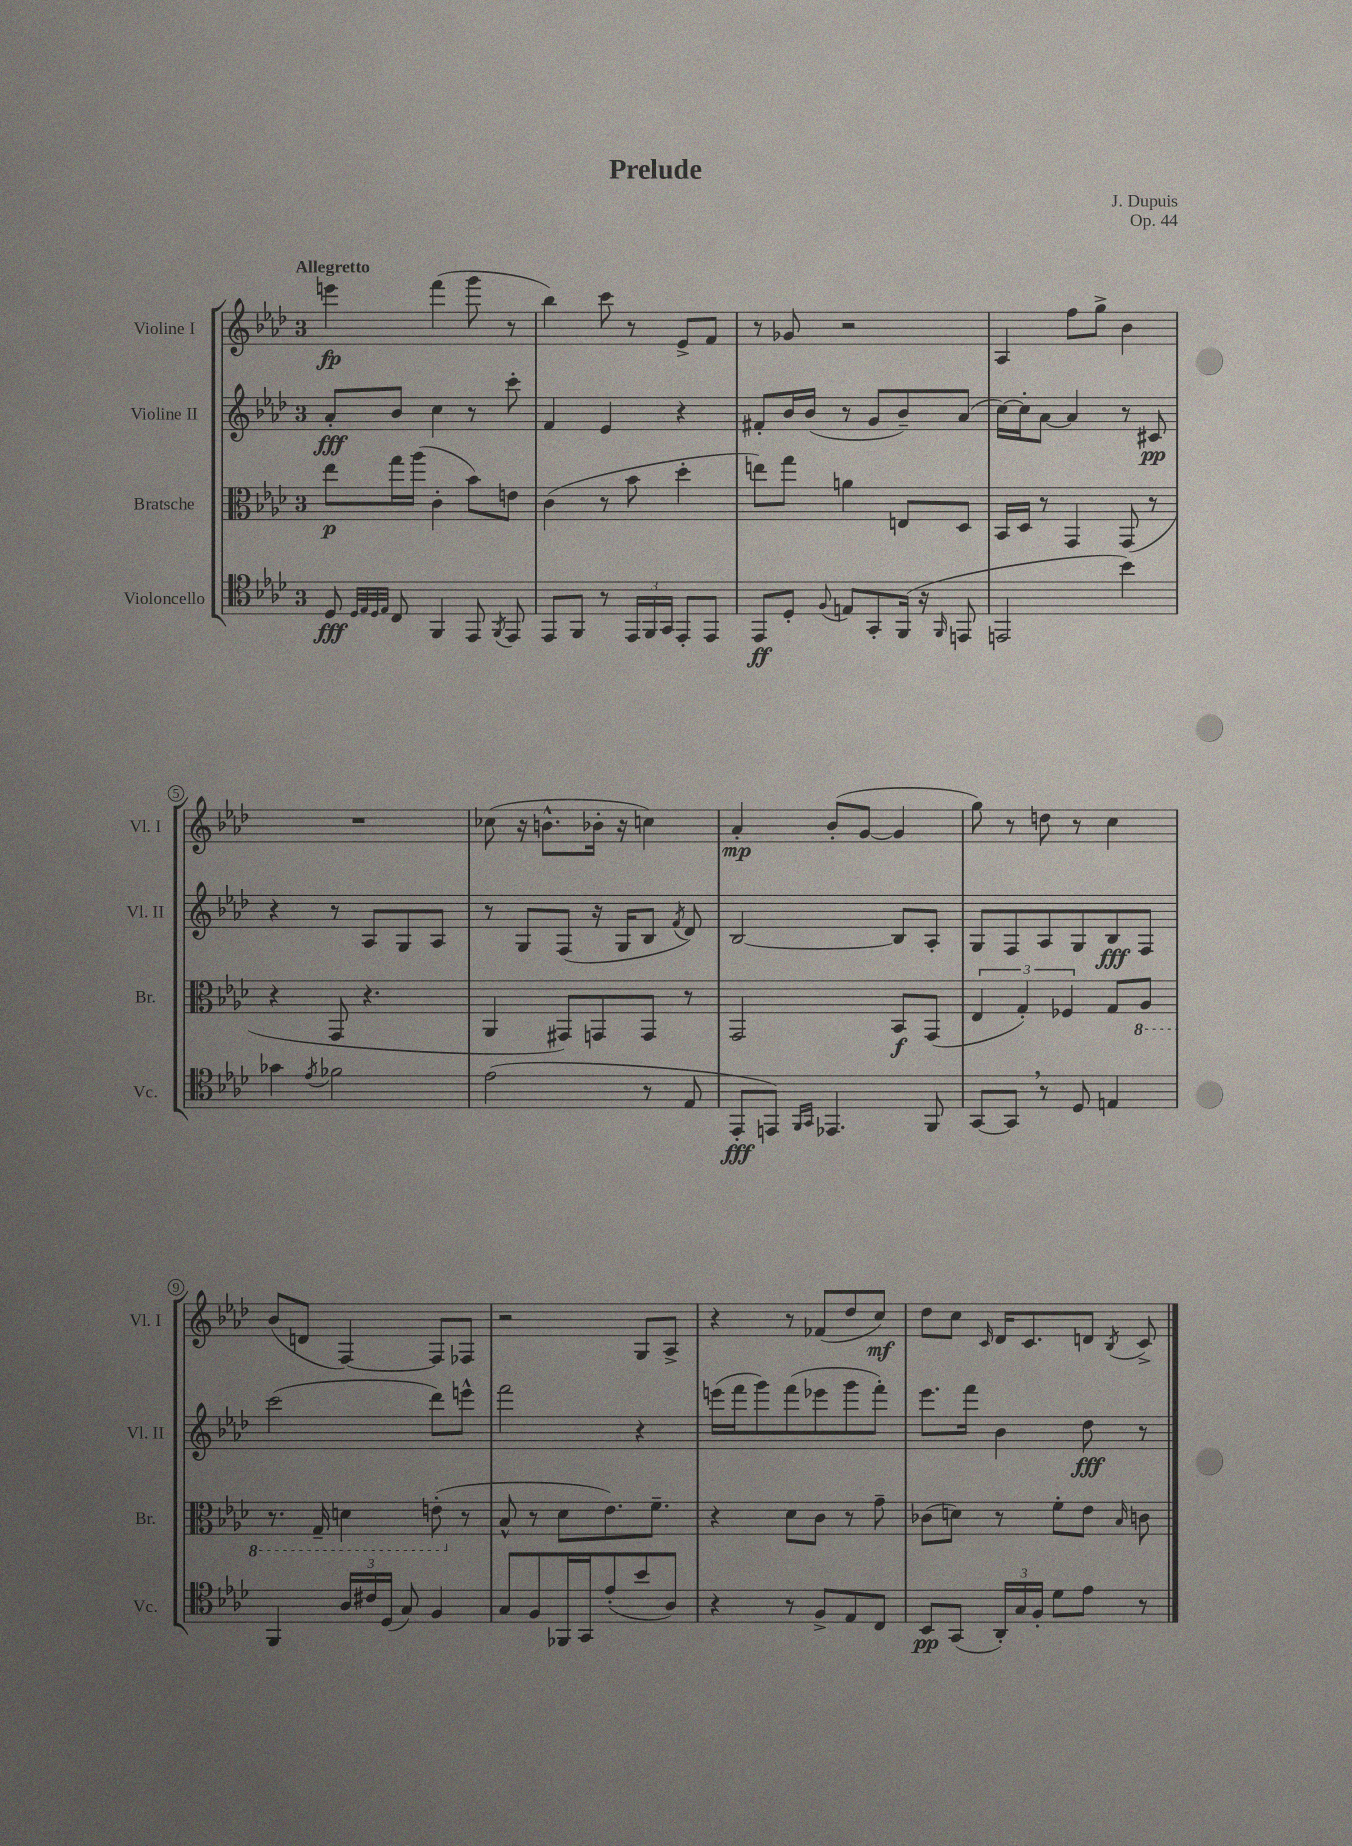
\header { title = "Prelude" composer = "J. Dupuis" opus = "Op. 44" }
<<
\new StaffGroup <<
\new Staff = "s0" \with { instrumentName = "Violine I" shortInstrumentName = "Vl. I" } {
    \clef treble \key aes \major \once \override Staff.TimeSignature.style = #'single-digit \time 3/4 \tempo "Allegretto"
    \autoBeamOff e'''4\fp f'''4( g'''8 r8 |
    bes''4) c'''8 r8 ees'8[-> f'8] |
    r8 ges'8 r2 |
    aes4 f''8[ g''8]-> bes'4 |
    R2. |
    ces''8( r16 b'8.[-^ bes'16]-. r16 c''4) |
    aes'4-.\mp bes'8[-.( g'8]~ g'4 |
    g''8) r8 d''8 r8 c''4 |
    bes'8[( d'8] f4~) f8[ fes8] |
    r2 g8[ aes8]-> |
    r4 r8 fes'8[( des''8 c''8]\mf) |
    des''8[ c''8] \grace { c'16 } des'16[ c'8. d'8] \acciaccatura { bes8 } c'8-> \bar "|." |
}
\new Staff = "s1" \with { instrumentName = "Violine II" shortInstrumentName = "Vl. II" } {
    \clef treble \key aes \major \once \override Staff.TimeSignature.style = #'single-digit \time 3/4
    \autoBeamOff aes'8[-.\fff bes'8] c''4 r8 c'''8-. |
    f'4 ees'4 r4 |
    fis'8[-. bes'16 bes'16]( r8 g'8[ bes'8--) aes'8]( |
    c''16[~) c''16-. aes'8]~ aes'4 r8 cis'8\pp |
    r4 r8 aes8[ g8 aes8] |
    r8 g8[ f8]( r16 g16[ bes8] \acciaccatura { f'8 } des'8) |
    bes2~ bes8[ aes8]-. |
    g8[ f8 aes8 g8 bes8\fff f8] |
    c'''2( des'''8[) e'''8]-^ |
    f'''2 r4 |
    e'''16[( f'''16 g'''8) f'''8( ees'''8 g'''8 f'''8]-.) |
    ees'''8.[ f'''16] bes'4 des''8\fff r8 \bar "|." |
}
\new Staff = "s2" \with { instrumentName = "Bratsche" shortInstrumentName = "Br." } {
    \clef alto \key aes \major \once \override Staff.TimeSignature.style = #'single-digit \time 3/4
    \autoBeamOff ees''8[\p g''16 aes''16]( c'4-. bes'8[) e'8] |
    c'4( r8 bes'8 des''4-. |
    e''8[) g''8] a'4 e8[ des8] |
    bes,16[ des16] r8 g,4 g,8( r8 |
    r4 g,8 r4. |
    aes,4 gis,8[) g,8 g,8] r8 |
    g,2 bes,8[\f g,8]( |
    \tuplet 3/2 { ees4 g4-.) fes4 } g8[ \ottava #-1 aes,8] |
    r8. g,16-- d4 e8-.( \ottava #0 r8 |
    bes8-^ r8 des'8[ ees'8.) f'8.]-- |
    r4 des'8[ c'8] r8 g'8-- |
    ces'8[( d'8]) r8 f'8[-. ees'8] \grace { bes16 } c'8 \bar "|." |
}
\new Staff = "s3" \with { instrumentName = "Violoncello" shortInstrumentName = "Vc." } {
    \clef tenor \key aes \major \once \override Staff.TimeSignature.style = #'single-digit \time 3/4
    \autoBeamOff des8\fff \grace { des32[ ees32 des32 ees32] } c8 f,4 ees,8 \acciaccatura { f,8 } ees,8 |
    ees,8[ f,8] r8 \tuplet 3/2 { ees,16[ f,16 g,16] } ees,8[-. ees,8] |
    ees,8[\ff des8]-. \appoggiatura { f8 } e8[ g,8-. f,16]( r16 \grace { f,16 } e,8 |
    e,2 bes'4) |
    ges'4 \acciaccatura { ees'8 } fes'2 |
    ees'2( r8 ees8 |
    ees,8[-.\fff e,8]) \grace { f,16[ g,16] } ees,4. f,8 |
    g,8[~ g,8] \breathe r8 des8 e4 |
    f,4 \tuplet 3/2 { aes16[ cis'16 des16]( } g8) f4 |
    g8[ f8 fes,16 g,16 ees'8-.( bes'8 aes8]) |
    r4 r8 f8[-> ees8 c8] |
    bes,8[\pp g,8]( \tuplet 3/2 { aes,16[-.) g16 f16]-. } des'8[ ees'8] r8 \bar "|." |
}
>>
>>
\layout { \context { \Score \override BarNumber.stencil = #(make-stencil-circler 0.1 0.3 ly:text-interface::print) } }
